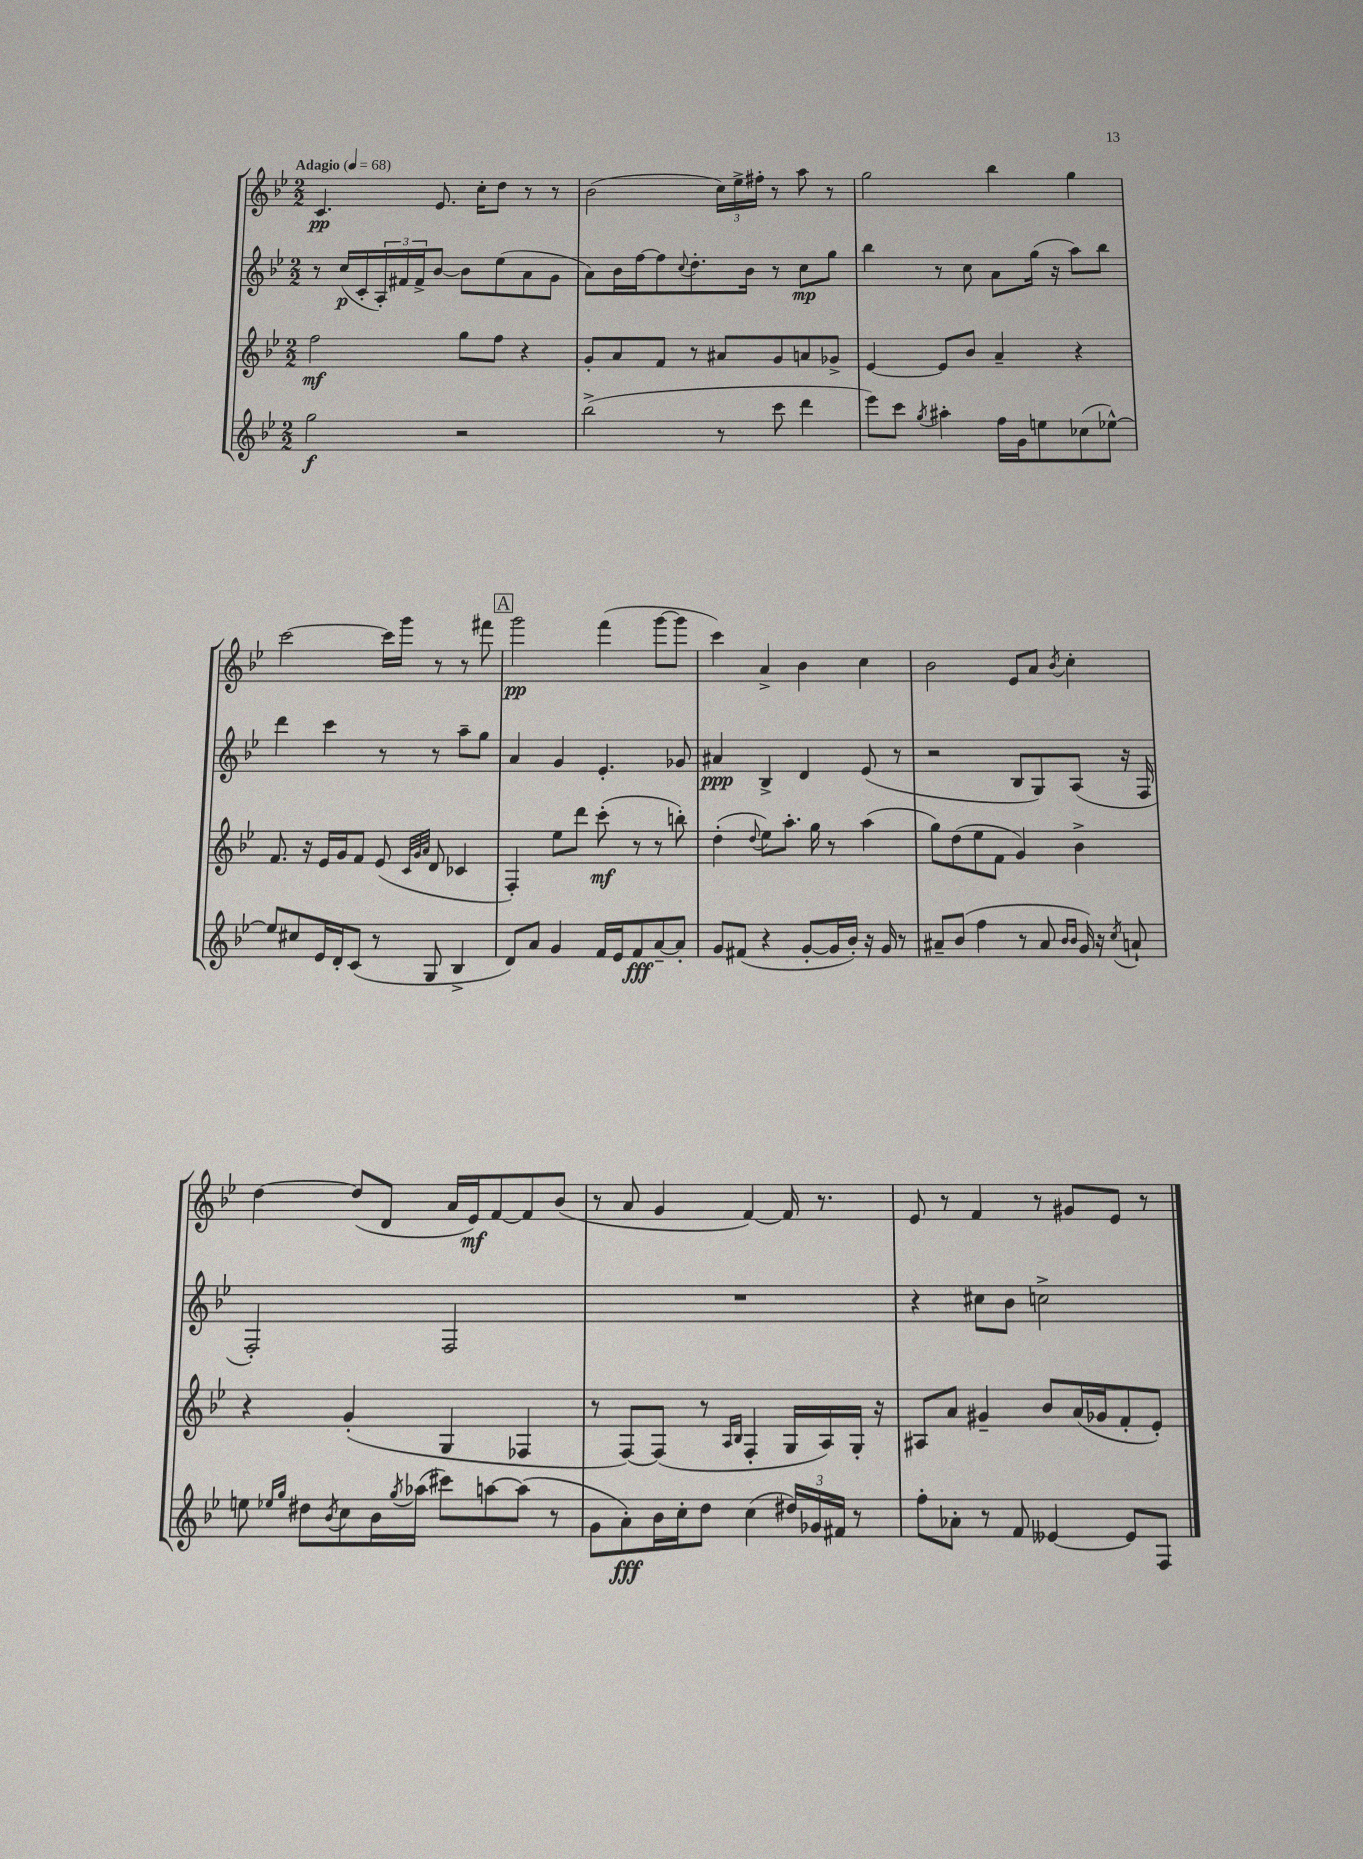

**kern	**dynam	**kern	**dynam	**kern	**dynam	**kern	**dynam
*part4	*part4	*part3	*part3	*part2	*part2	*part1	*part1
*staff4	*staff4	*staff3	*staff3	*staff2	*staff2	*staff1	*staff1
*clefG2	*	*clefG2	*	*clefG2	*	*clefG2	*
*k[b-e-]	*	*k[b-e-]	*	*k[b-e-]	*	*k[b-e-]	*
*M2/2	*	*M2/2	*	*M2/2	*	*M2/2	*
*MM68	*	*MM68	*	*MM68	*	*MM68	*
=1	=1	=1	=1	=1	=1	=1	=1
!	!	!	!	!	!	!LO:TX:a:B:t=Adagio	!
2gg\	f	2ff\	mf	8r	.	4.c/	pp
.	.	.	.	(16cc/LL	p	.	.
.	.	.	.	16c'/	.	.	.
.	.	.	.	24A'/)	.	.	.
.	.	.	.	24f#X/	.	.	.
.	.	.	.	24f#^/J	.	.	.
.	.	.	.	[8b-/J	.	8.e-/	.
2r	.	8gg\L	.	8b-\L]	.	.	.
.	.	.	.	.	.	16cc'\KL	.
.	.	8ff\J	.	(8ee-\	.	8dd\J	.
.	.	4r	.	8a\	.	8r	.
.	.	.	.	8g\J	.	8r	.
=2	=2	=2	=2	=2	=2	=2	=2
(2bb-^\	.	8g'/L	.	8a\L)	.	(2b-\	.
.	.	8a/	.	16b-\L	.	.	.
.	.	.	.	[16ff\J	.	.	.
.	.	8f/J	.	8ff\]	.	.	.
.	.	.	.	8qqcc/	.	.	.
.	.	8r	.	8.dd'\	.	.	.
8r	.	8a#X/L	.	.	.	24cc\LL)	.
.	.	.	.	.	.	24ee-^\	.
.	.	.	.	16b-\Jk	.	.	.
.	.	.	.	.	.	24ff#X'\JJ	.
8ccc\	.	8g/	.	8r	.	8r	.
4ddd\	.	8an/	.	8cc\L	mp	8aa\	.
.	.	8g-X^/J	.	8gg\J	.	8r	.
=3	=3	=3	=3	=3	=3	=3	=3
8eee-\L)	.	[4e-/	.	4bb-\	.	2gg\	.
8ccc\J	.	.	.	.	.	.	.
8qgg/	.	.	.	.	.	.	.
4aa#X'\	.	8e-/L]	.	8r	.	.	.
.	.	8b-/J	.	8cc\	.	.	.
16ff\LL	.	4a~/	.	8a\L	.	4bb-\	.
16g\J	.	.	.	.	.	.	.
8een\	.	.	.	(16gg\Jk	.	.	.
.	.	.	.	16r	.	.	.
(8cc-X\	.	4r	.	8aa\L)	.	4gg\	.
[8ee-X^^\J)	.	.	.	8bb-\J	.	.	.
!!LO:LB:g=z
=4	=4	=4	=4	=4	=4	=4	=4
8ee-/L]	.	8.f/	.	4ddd\	.	[2ccc\	.
8cc#X/	.	.	.	.	.	.	.
.	.	16r	.	.	.	.	.
16e-/L	.	16e-/LL	.	4ccc\	.	.	.
16d'/J	.	16g/J	.	.	.	.	.
(8c/J	.	8f/J	.	.	.	.	.
8r	.	(8e-/	.	8r	.	16ccc\LL]	.
.	.	.	.	.	.	16ggg\JJ	.
.	.	32qqc/LLL	.	.	.	.	.
.	.	32qqg/	.	.	.	.	.
.	.	32qqa/JJJ	.	.	.	.	.
8G/	.	8d/	.	8r	.	8r	.
4B-^/	.	4c-X/	.	8aa~\L	.	8r	.
.	.	.	.	8gg\J	.	8fff#X\	.
!!LO:REH:place=s1:t=A
=5	=5	=5	=5	=5	=5	=5	=5
8d/L)	.	4F'/)	.	4a/	.	2ggg\	pp
8a/J	.	.	.	.	.	.	.
4g/	.	8ee-\L	.	4g/	.	.	.
.	.	8ddd\J	.	.	.	.	.
16f/LL	.	(8ccc'\	mf	4.e-'/	.	(4fff\	.
16e-/J	.	.	.	.	.	.	.
8f/	fff	8r	.	.	.	.	.
[8a~/	.	8r	.	.	.	[8ggg\L	.
8a'/J]	.	8bbn'\)	.	8g-X/	.	8ggg\J]	.
=6	=6	=6	=6	=6	=6	=6	=6
8g/L	.	(4dd'\	.	4a#X/	ppp	4ccc\)	.
(8f#X/J	.	.	.	.	.	.	.
.	.	8qqdd/	.	.	.	.	.
4r	.	8ee-\L)	.	4B-^/	.	4a^/	.
.	.	8.aa'\J	.	.	.	.	.
[8g'/L	.	.	.	4d/	.	4b-\	.
.	.	16gg\	.	.	.	.	.
16g/L]	.	8r	.	.	.	.	.
16b-'/JJ)	.	.	.	.	.	.	.
16r	.	(4aa\	.	(8e-/	.	4cc\	.
16g/	.	.	.	.	.	.	.
8r	.	.	.	8r	.	.	.
=7	=7	=7	=7	=7	=7	=7	=7
8a#X~/L	.	8gg\L)	.	2r	.	2b-\	.
(8b-/J	.	(8dd\	.	.	.	.	.
4ff\	.	8ee-\	.	.	.	.	.
.	.	8f\J	.	.	.	.	.
8r	.	4g/)	.	8B-/L	.	8e-/L	.
8a#/	.	.	.	8G/)	.	8a/J	.
16qqb-/LL	.	.	.	.	.	.	.
16qqb-/JJ	.	.	.	.	.	8qb-/	.
16g/)	.	4b-^\	.	(8A/J	.	4cc'\	.
16r	.	.	.	.	.	.	.
8qcc/	.	.	.	.	.	.	.
8an`/	.	.	.	16r	.	.	.
.	.	.	.	16F/	.	.	.
!!LO:LB:g=z
=8	=8	=8	=8	=8	=8	=8	=8
8een\	.	4r	.	2F'/)	.	[4dd\	.
16qqee-X/LL	.	.	.	.	.	.	.
16qqgg/JJ	.	.	.	.	.	.	.
8dd#X\L	.	.	.	.	.	.	.
8qb-/	.	.	.	.	.	.	.
8cc\	.	(4g'/	.	.	.	(8dd/L]	.
16b-\L	.	.	.	.	.	8d/J	.
8qgg/	.	.	.	.	.	.	.
(16aa-X\JJ	.	.	.	.	.	.	.
8ccc#X\L)	.	4G/	.	2F/	.	16a/LL	.
.	.	.	.	.	.	16e-/J)	mf
[8aan\	.	.	.	.	.	[8f/	.
(8aa\J]	.	4F-X/	.	.	.	8f/]	.
8r	.	.	.	.	.	(8b-/J	.
=9	=9	=9	=9	=9	=9	=9	=9
8g\L	.	8r	.	1r	.	8r	.
8a'\)	fff	[8F/L)	.	.	.	8a/	.
16b-\L	.	(8F/J]	.	.	.	4g/	.
16cc'\J	.	.	.	.	.	.	.
8dd\J	.	8r	.	.	.	.	.
.	.	16qqA/LL	.	.	.	.	.
.	.	16qqB-/JJ	.	.	.	.	.
(4cc\	.	4F'/	.	.	.	[4f/)	.
24dd#X/LL)	.	16G/LL	.	.	.	16f/]	.
24g-X/	.	.	.	.	.	.	.
.	.	16A/)	.	.	.	8.r	.
24f#X/JJ	.	.	.	.	.	.	.
8r	.	16G'/JJ	.	.	.	.	.
.	.	16r	.	.	.	.	.
=10	=10	=10	=10	=10	=10	=10	=10
8ff'\L	.	8A#X/L	.	4r	.	8e-/	.
8a-X'\J	.	8a/J	.	.	.	8r	.
8r	.	4g#X~/	.	8cc#X\L	.	4f/	.
8f/	.	.	.	8b-\J	.	.	.
[4e--X/	.	8b-/L	.	2ccn^\	.	8r	.
.	.	(16a/L	.	.	.	8g#X/L	.
.	.	16g-X/J	.	.	.	.	.
8e--/L]	.	8f'/	.	.	.	8e-/J	.
8F/J	.	8e-'/J)	.	.	.	8r	.
==	==	==	==	==	==	==	==
*-	*-	*-	*-	*-	*-	*-	*-
